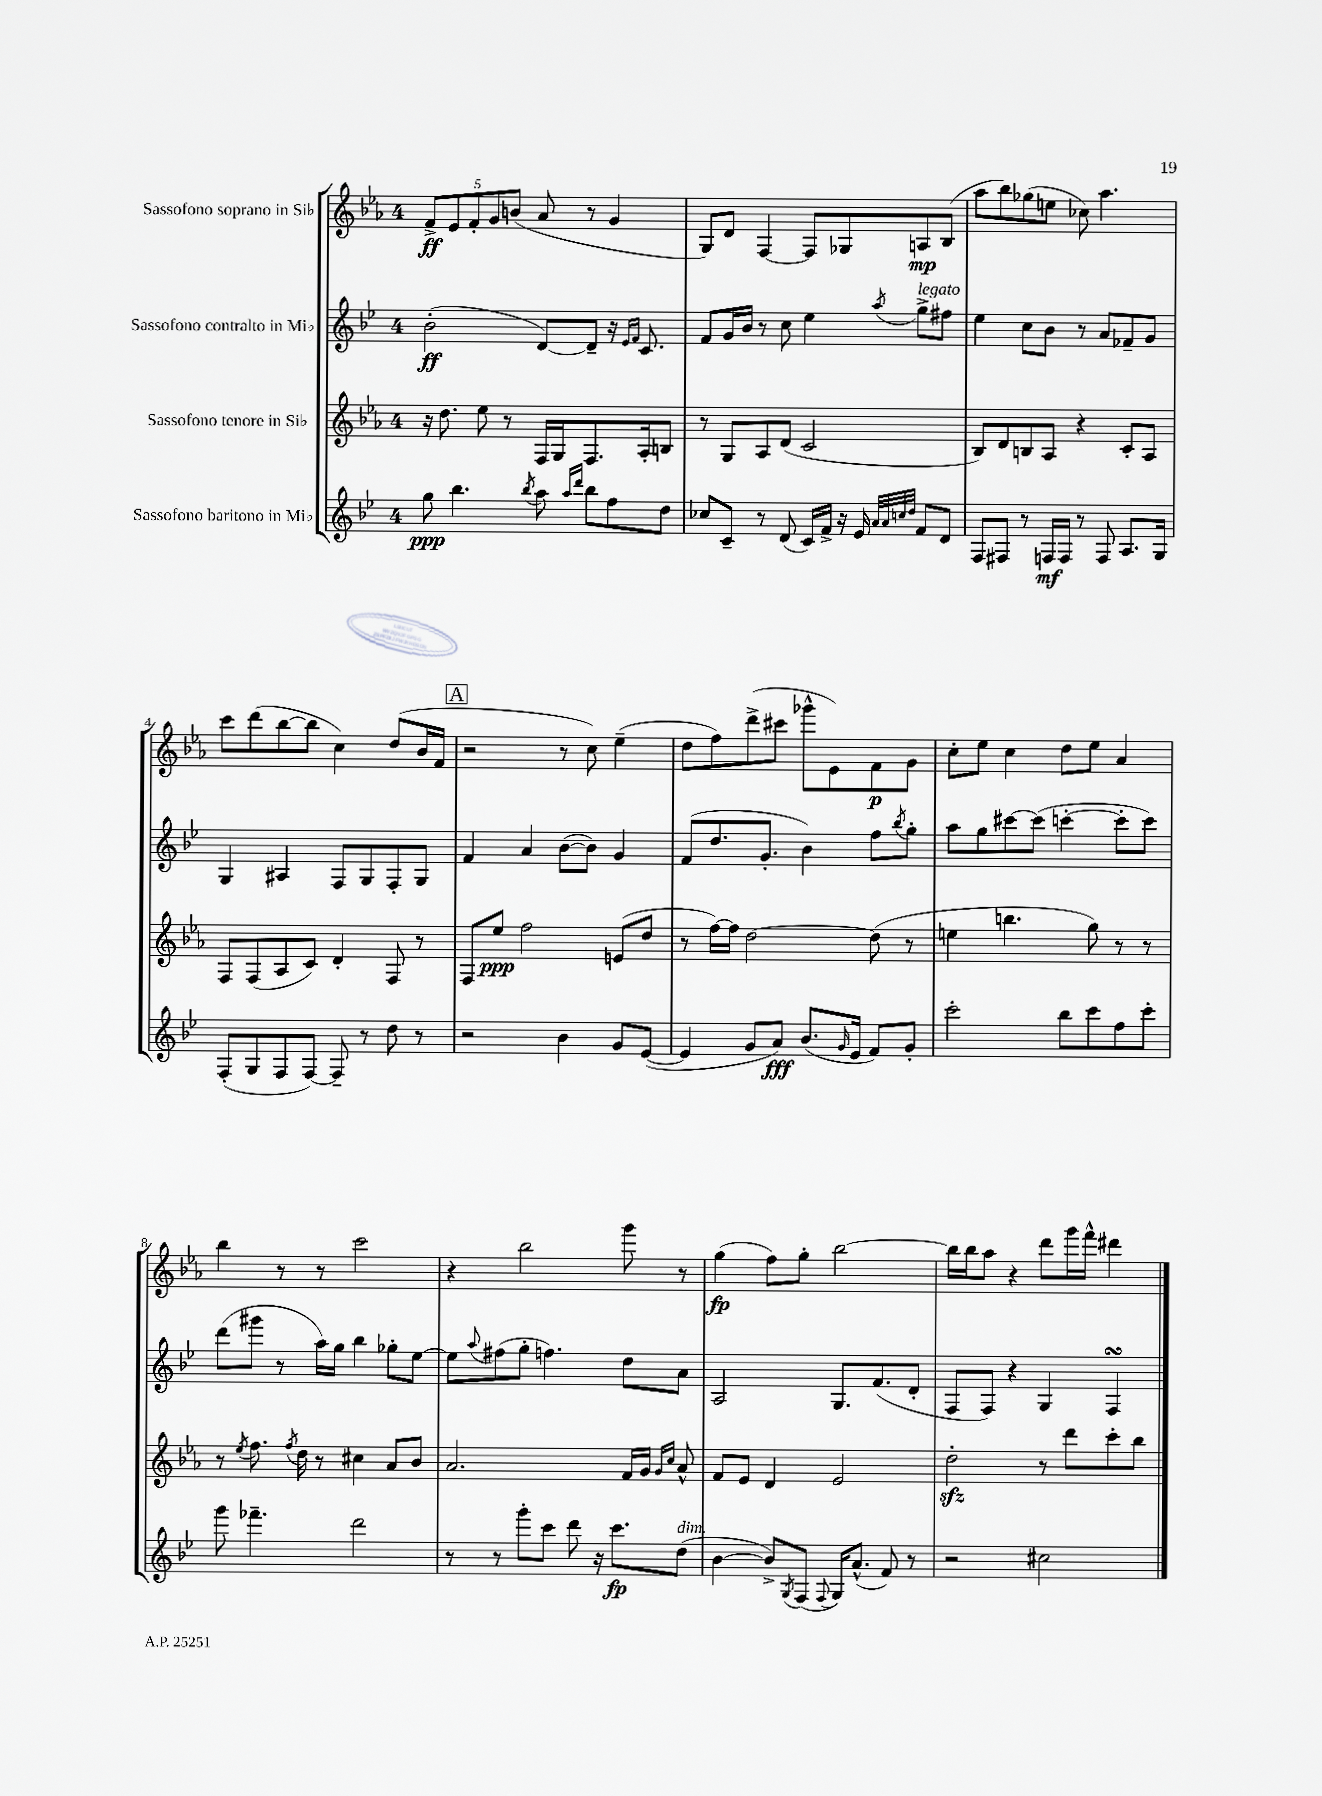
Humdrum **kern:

**kern	**kern	**kern	**kern
*staff4	*staff3	*staff2	*staff1
*clefG2	*clefG2	*clefG2	*clefG2
*k[b-e-]	*k[b-e-a-]	*k[b-e-]	*k[b-e-a-]
*M4/4	*M4/4	*M4/4	*M4/4
8gg	16r	(2b-'	10f^
.	8.dd	.	.
.	.	.	10e-
4.bb-	.	.	.
.	.	.	10f'
.	8ee-	.	.
.	.	.	10g
.	8r	.	.
.	.	.	(10b
8qbb-	.	.	.
8aa	16F	[8d)	8a-
.	16G	.	.
16qqaa	.	.	.
16qqddd	.	.	.
8bb-	8.F	8d~]	8r
8ff	.	16r	4g
.	.	16qqe-	.
.	.	16qqf	.
.	16A-'	8.c	.
8dd	8B	.	.
=	=	=	=
8cc-	8r	8f	8G)
8c~	8G	16g	8d
.	.	16b-	.
8r	8A-	8r	[4F
(8d	(8d	8cc	.
16c)	2c	4ee-	8F]
16f^	.	.	.
16r	.	.	8G-
16e-	.	.	.
32qqa	.	.	.
32qqa	.	.	.
32qqcc	.	.	.
32qqdd	.	8qaa	.
8f	.	8gg^	8A
8d	.	8ff#	(8B-
=	=	=	=
8F	8B-)	4ee-	8aa-
8F#	8d	.	8bb-)
8r	8B	8cc	(8gg-
16F	8A-	8b-	8ee
16F	.	.	.
8r	4r	8r	8cc-)
8F	.	8a	4.aa-
8.A	8c'	8f-~	.
.	8A-	8g	.
16G	.	.	.
=	=	=	=
(8F'	8F	4G	8ccc
8G	(8F	.	(8ddd
8F	8A-	4A#	[8bb-
[8F)	8c)	.	8bb-]
8F~]	4d'	8F	4cc)
8r	.	8G	.
8dd	8F	8F'	(8dd
8r	8r	8G	16b-
.	.	.	16f
=	=	=	=
2r	8F	4f	2r
.	8ee-	.	.
.	2ff	4a	.
4b-	.	([8b-	8r
.	.	8b-])	8cc)
8g	(8e	4g	(4ee-~
([8e-	8dd	.	.
=	=	=	=
4e-]	8r	(8f	8dd
.	[16ff)	8.dd	8ff)
.	16ff]	.	.
8g	[2dd	.	(8ddd^
.	.	8.g'	.
8a)	.	.	8ccc#
(8.b-	.	4b-)	8ggg-^^
.	.	.	8e-)
16qqg	.	.	.
16e-	.	.	.
8f)	(8dd]	8ff	8f
.	.	8qbb-	.
8g'	8r	8gg'	8g
=	=	=	=
2ccc'	4ee	8aa	8cc'
.	.	8gg	8ee-
.	4.bb	[8ccc#	4cc
.	.	(8ccc#]	.
8bb-	.	[4ccc'	8dd
8ccc	8gg)	.	8ee-
8ff	8r	8ccc']	4a-
8ccc'	8r	8ccc)	.
=	=	=	=
8ggg	8r	(8ddd	4bb-
.	8qee-	.	.
4.fff-~	8.ff	8ggg#	.
.	.	8r	8r
.	8qff	.	.
.	16dd	.	.
.	8r	16aa)	8r
.	.	16gg	.
2ddd	4cc#	4bb-	2ccc
.	8a-	8gg-'	.
.	8b-	[8ee-	.
=	=	=	=
8r	2.a-	8ee-]	4r
.	.	8qqaa	.
8r	.	(8ff#	.
8ggg'	.	8gg'	2bb-
8ccc	.	4.ff)	.
8ddd	.	.	.
16r	.	.	.
8.ccc	.	.	.
.	16f	8dd	8ggg
.	16g	.	.
.	16qqg	.	.
.	16qqcc	.	.
(8dd	8a-^^	8a	8r
=	=	=	=
[4b-	8f	2A	(4gg
.	8e-	.	.
8b-^])	4d	.	8ff)
8qG	.	.	.
(8F	.	.	8gg'
8qqF	.	.	.
16G)	2e-	8.G	[2bb-
(8.a^^	.	.	.
.	.	(8.f	.
8f)	.	.	.
8r	.	8d'	.
=	=	=	=
2r	2dd'	8F	16bb-]
.	.	.	16bb-
.	.	8F)	8aa-
.	.	4r	4r
2cc#	8r	4G	8ddd
.	8ddd	.	16ggg
.	.	.	16fff^^
.	8ccc'	4F	4ddd#
.	8bb-	.	.
==	==	==	==
*-	*-	*-	*-
